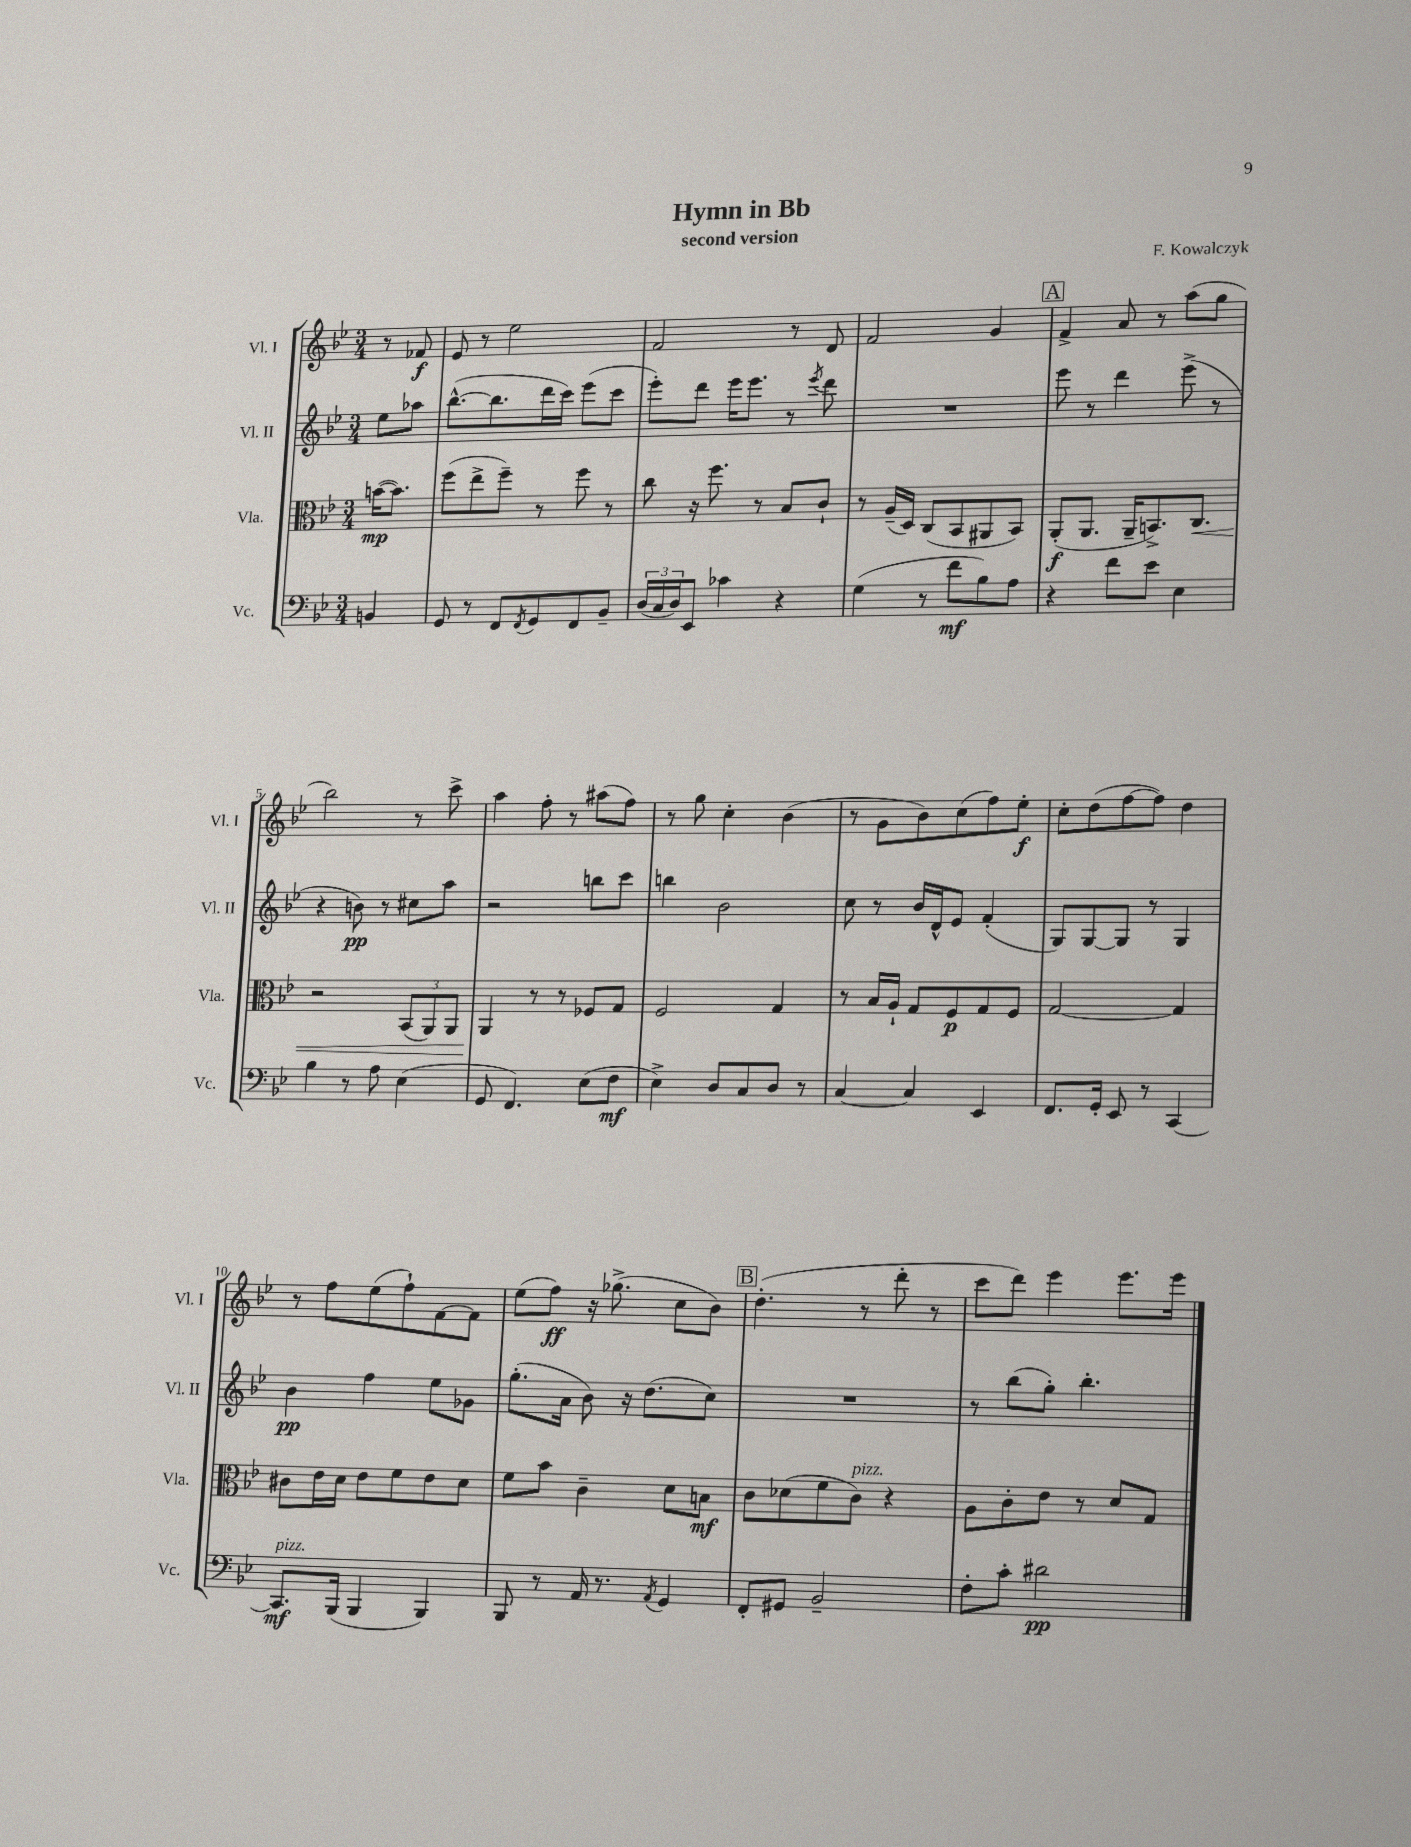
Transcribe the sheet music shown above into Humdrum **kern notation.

**kern	**dynam	**kern	**dynam	**kern	**dynam	**kern	**dynam
*part4	*part4	*part3	*part3	*part2	*part2	*part1	*part1
*staff4	*staff4	*staff3	*staff3	*staff2	*staff2	*staff1	*staff1
*I"Vc.	*	*I"Vla.	*	*I"Vl. II	*	*I"Vl. I	*
*I'Vc.	*	*I'Vla.	*	*I'Vl. II	*	*I'Vl. I	*
*clefF4	*	*clefC3	*	*clefG2	*	*clefG2	*
*k[b-e-]	*	*k[b-e-]	*	*k[b-e-]	*	*k[b-e-]	*
*M3/4	*	*M3/4	*	*M3/4	*	*M3/4	*
=	=	=	=	=	=	=	=
4BBn/	.	([16bn\KL	mp	8ee-\L	.	8r	.
.	.	8.b\J])	.	.	.	.	.
.	.	.	.	8aa-X\J	.	8f-X/	f
=1	=1	=1	=1	=1	=1	=1	=1
8GG/	.	(8ff\L	.	([8.bb-^^\L	.	8e-/	.
8r	.	8ee-^\	.	.	.	8r	.
.	.	.	.	8.bb-\]	.	.	.
8FF/L	.	8ff~\J)	.	.	.	2ee-\	.
8qFF/	.	.	.	.	.	.	.
8GG/	.	8r	.	16ddd\L	.	.	.
.	.	.	.	16ccc\JJ)	.	.	.
8FF/	.	8ff\	.	(8eee-\L	.	.	.
8BB-~/J	.	8r	.	8ccc\J	.	.	.
=2	=2	=2	=2	=2	=2	=2	=2
(24D/LL	.	8cc\	.	8eee-'\L)	.	2f/	.
24C/	.	.	.	.	.	.	.
24D/J)	.	.	.	.	.	.	.
8EE-/J	.	16r	.	8ddd\J	.	.	.
.	.	8.ff\	.	.	.	.	.
4c-X\	.	.	.	16eee-\KL	.	.	.
.	.	.	.	8.eee-\J	.	.	.
.	.	8r	.	.	.	.	.
4r	.	8B-/L	.	8r	.	8r	.
.	.	.	.	8qeee-/	.	.	.
.	.	8c`/J	.	8ddd\	.	8d/	.
=3	=3	=3	=3	=3	=3	=3	=3
(4G\	.	8r	.	2.r	.	2f/	.
.	.	(16A~/LL	.	.	.	.	.
.	.	16D/JJ)	.	.	.	.	.
8r	.	(8C/L	.	.	.	.	.
8f\L	mf	8BB-/	.	.	.	.	.
8B-\)	.	8AA#X/	.	.	.	4g/	.
8A\J	.	8BB-/J)	.	.	.	.	.
!!LO:REH:place=s1:t=A
=4	=4	=4	=4	=4	=4	=4	=4
4r	.	(8AA'/L	f	8eee-\	.	4f^/	.
.	.	8.AA/J	.	8r	.	.	.
8f\L	.	.	.	4ddd\	.	8a/	.
.	.	16AA~/KL	.	.	.	.	.
8e-\J	.	8.BBn^/)	.	.	.	8r	.
4E-\	.	.	.	(8eee-^\	.	(8aa\L	.
!	!	!	!LO:HP:b	!	!	!	!
.	.	8.C/J	<	.	.	.	.
.	.	.	.	8r	.	8gg\J	.
!!LO:LB:g=z
=5	=5	=5	=5	=5	=5	=5	=5
4B-\	.	2r	.	4r	.	2bb-\)	.
8r	.	.	.	8bn\)	pp	.	.
8A\	.	.	.	8r	.	.	.
(4E-\	.	(12BB-/L	.	8cc#X\L	.	8r	.
.	.	12AA/)	.	.	.	.	.
.	.	.	.	8aa\J	.	8ccc^\	.
.	.	12AA/J	.	.	.	.	.
=6	=6	=6	=6	=6	=6	=6	=6
8GG/	.	4AA/	.	2r	.	4aa\	.
4.FF/)	.	.	.	.	.	.	.
.	.	8r	[	.	.	8ff'\	.
.	.	8r	.	.	.	8r	.
(8E-\L	.	8F-X/L	.	8bbn\L	.	(8aa#X\L	.
8F\J	mf	8G/J	.	8ccc\J	.	8ff\J)	.
=7	=7	=7	=7	=7	=7	=7	=7
4E-^\)	.	2F/	.	4bbn\	.	8r	.
.	.	.	.	.	.	8gg\	.
8D/L	.	.	.	2b-\	.	4cc'\	.
8C/	.	.	.	.	.	.	.
8D/J	.	4G/	.	.	.	(4b-\	.
8r	.	.	.	.	.	.	.
=8	=8	=8	=8	=8	=8	=8	=8
[4C/	.	8r	.	8cc\	.	8r	.
.	.	16B-/LL	.	8r	.	8g\L	.
.	.	16A`/JJ	.	.	.	.	.
4C/]	.	8G/L	.	16b-/LL	.	8b-\)	.
.	.	.	.	16d^^/J	.	.	.
.	.	8F/	p	8e-/J	.	(8cc\	.
4EE-/	.	8G/	.	(4f'/	.	8ff\)	.
.	.	8F/J	.	.	.	8ee-'\J	f
=9	=9	=9	=9	=9	=9	=9	=9
8.FF/L	.	[2G/	.	8G/L)	.	8cc'\L	.
.	.	.	.	[8G/	.	(8dd\	.
16GG'/Jk	.	.	.	.	.	.	.
8EE-/	.	.	.	8G/J]	.	[8ff\	.
8r	.	.	.	8r	.	8ff\J])	.
[4CC/	.	4G/]	.	4G/	.	4dd\	.
!!LO:LB:g=z
=10	=10	=10	=10	=10	=10	=10	=10
!LO:TX:a:i:t=pizz.	!	!	!	!	!	!	!
8.CC/L]	mf	8c#X\L	.	4b-\	pp	8r	.
.	.	16e-\L	.	.	.	8ff\L	.
(16BBB-/Jk	.	16d\JJ	.	.	.	.	.
4BBB-/	.	8e-\L	.	4ff\	.	(8ee-\	.
.	.	8f\	.	.	.	8ff`\)	.
4BBB-/)	.	8e-\	.	8ee-\L	.	[8f\	.
.	.	8d\J	.	8g-X\J	.	8f\J]	.
=11	=11	=11	=11	=11	=11	=11	=11
8BBB-/	.	8f\L	.	(8.gg'\L	.	(8ee-\L	.
8r	.	8b-\J	.	.	.	8ff\J)	ff
.	.	.	.	16a\Jk	.	.	.
16AA/	.	4c~\	.	8b-\)	.	16r	.
8.r	.	.	.	.	.	(8.gg-X^\	.
.	.	.	.	16r	.	.	.
.	.	.	.	(8.dd\L	.	.	.
8qAA/	.	.	.	.	.	.	.
4GG/	.	8d\L	.	.	.	8cc\L	.
.	.	8Bn\J	mf	8cc\J)	.	8b-\J)	.
!!LO:REH:place=s1:t=B
=12	=12	=12	=12	=12	=12	=12	=12
8FF'/L	.	8c\L	.	2.r	.	(4.dd'\	.
8GG#X/J	.	(8d-X\	.	.	.	.	.
2BB-~/	.	8f\	.	.	.	.	.
!	!	!LO:TX:a:i:t=pizz.	!	!	!	!	!
.	.	8c\J)	.	.	.	8r	.
.	.	4r	.	.	.	8ddd'\	.
.	.	.	.	.	.	8r	.
=13	=13	=13	=13	=13	=13	=13	=13
8F'\L	.	8A\L	.	8r	.	8ccc\L	.
8c'\J	.	8c'\	.	(8bb-\L	.	8ddd\J)	.
2d#X\	pp	8e-\J	.	8gg'\J)	.	4eee-\	.
.	.	8r	.	4.bb-'\	.	.	.
.	.	8d/L	.	.	.	8.eee-\L	.
.	.	8G/J	.	.	.	.	.
.	.	.	.	.	.	16eee-\Jk	.
==	==	==	==	==	==	==	==
*-	*-	*-	*-	*-	*-	*-	*-
